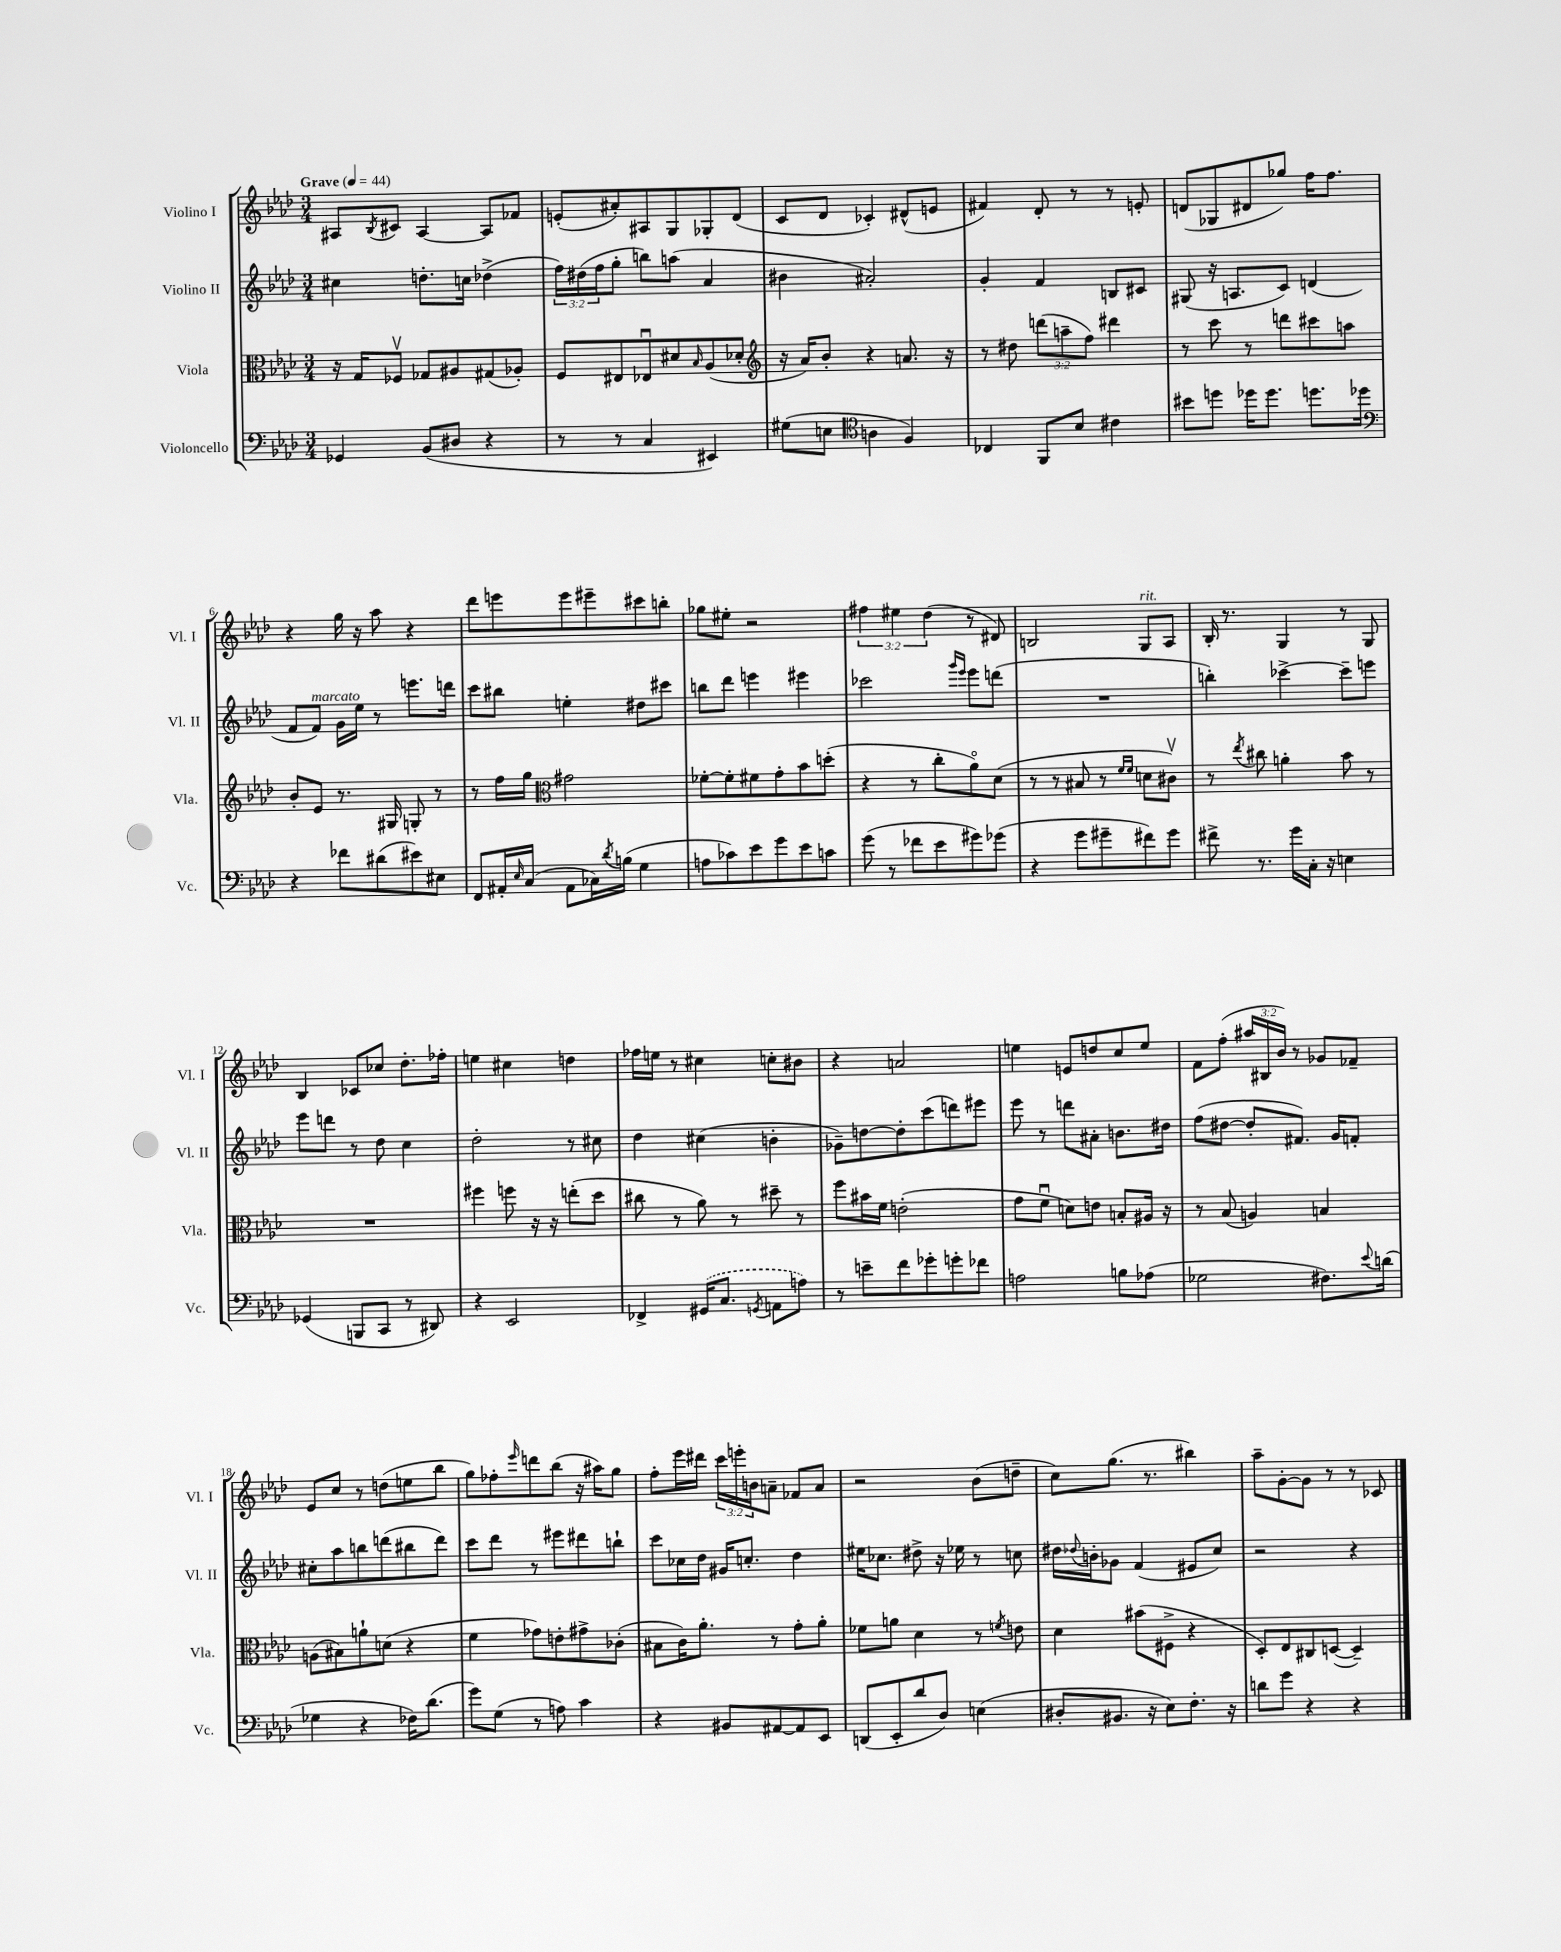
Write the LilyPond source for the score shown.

<<
\new StaffGroup <<
\new Staff = "s0" \with { instrumentName = "Violino I" shortInstrumentName = "Vl. I" } {
    \clef treble \key aes \major \numericTimeSignature \time 3/4 \override Staff.TupletNumber.text = #tuplet-number::calc-fraction-text \tempo "Grave" 4 = 44
    ais8 \acciaccatura { bes8 } cis'8 ais4~ ais8 fes'8 |
    e'8-.( ais'8-.) ais8 g8 ges8-. des'8( |
    c'8 des'8 ces'4-.) dis'8-^( e'8 |
    fis'4) des'8-. r8 r8 e'8-. |
    d'8( ges8 dis'8 ges''8) f''16 f''8. |
    r4 g''16 r16 aes''8 r4 |
    des'''8 e'''8 e'''8 eis'''8-- cis'''8 b''8-. |
    ges''8 eis''8-. r2 |
    \tuplet 3/2 { fis''4 eis''4 des''4( } r8 dis'8) |
    b2 g8^\markup { \italic "rit." } aes8 |
    bes16-. r8. g4 r8 g8 |
    bes4 ces'8 ces''8 des''8.-. fes''16-. |
    e''4 cis''4 d''4 |
    fes''16 e''16 r8 cis''4 c''8-. bis'8 |
    r4 a'2 |
    e''4 e'8 d''8 c''8 e''8 |
    f'8 f''8-.( \tuplet 3/2 { ais''16 bis16 bes'16) } r8 ges'8 fes'8-- |
    ees'8 c''8 r8 d''8( e''8 bes''8 |
    g''8) fes''8-. \grace { ees'''16 } d'''8 bes''8( r16 ais''16) g''8 |
    f''8-. ees'''16 dis'''16 \tuplet 3/2 { c'''16 e'''16-. b'16 } a'8-- fes'8 a'8 |
    r2 bes'8( d''8-- |
    c''8) g''8.( r8. bis''4) |
    aes''8-- g'8~-. g'8 r8 r8 ces'8 \bar "|." |
}
\new Staff = "s1" \with { instrumentName = "Violino II" shortInstrumentName = "Vl. II" } {
    \clef treble \key aes \major \numericTimeSignature \time 3/4 \override Staff.TupletNumber.text = #tuplet-number::calc-fraction-text
    cis''4 d''8.-. c''16 des''4->( |
    \tuplet 3/2 { f''16) dis''16( f''16 } g''8-. b''8) a''8( aes'4 |
    bis'4 ais'2-.) |
    g'4-. f'4 b8 cis'8 |
    gis8( r16 a8. c'8) d'4( |
    f'8 f'8^\markup { \italic "marcato" }) g'16 ees''16 r8 e'''8. d'''16 |
    c'''8 bis''8 e''4-. dis''8 cis'''8 |
    b''8 des'''8 e'''4 eis'''4 |
    ces'''2 \grace { g'''16 ees'''16 } ees'''8 d'''8( |
    R2. |
    b''4-.) ces'''4~-> ces'''8-- e'''8 |
    ees'''8 d'''8 r8 des''8 c''4 |
    des''2-. r8 cis''8 |
    des''4 cis''4( b'4-. |
    ges'8--) d''8~ d''8-. c'''8( d'''8) eis'''8 |
    ees'''8 r8 d'''8 ais'8-. b'8. dis''16 |
    f''8( dis''8~ dis''8-. fis'8.) g'16 f'8-. |
    cis''8-. aes''8 b''8 d'''8( bis''8 d'''8) |
    c'''8 des'''8 r8 eis'''8 dis'''8 b''8-! |
    c'''8 ces''16 des''16 gis'16 c''8.-. des''4 |
    eis''16 ces''8. dis''8-> r16 ees''16 r8 c''8 |
    dis''16 \appoggiatura { des''8 } b'16-. ges'8 f'4( eis'8 c''8) |
    r2 r4 \bar "|." |
}
\new Staff = "s2" \with { instrumentName = "Viola" shortInstrumentName = "Vla." } {
    \clef alto \key aes \major \numericTimeSignature \time 3/4 \override Staff.TupletNumber.text = #tuplet-number::calc-fraction-text
    r16 g16 fes8\upbow ges8 ais8 gis8( aes8-.) |
    f8 eis8 ees8\downbow dis'8 \grace { bes16 } aes8( des'8-. |
    \clef treble r16 aes'16) bes'8-. r4 a'8. r16 |
    r8 dis''8 \tuplet 3/2 { d'''8( a''8-- f''8) } dis'''4 |
    r8 c'''8 r8 d'''8 cis'''8 a''8 |
    bes'8-. ees'8 r8. gis16 g8-. r8 |
    r8 f''16 g''16 \clef alto gis'2 |
    fes'8~-. fes'8-. fis'8 g'8-. bes'8 d''8-.( |
    r4 r8 c''8-. aes'8\flageolet) des'8( |
    r8 r8 bis8 r8 \grace { f'16 f'16 } d'8 cis'8\upbow) |
    r8 \acciaccatura { ees''8 } cis''8 a'4-. bes'8 r8 |
    R2. |
    fis''4 f''8 r16 r16 e''8-.( des''8 |
    cis''8 r8 aes'8) r8 dis''8-- r8 |
    f''8 bis'16 f'16 e'2-.( |
    g'8 f'8\downbow d'8) e'8 b8-. ais16 r16 |
    r8 bes8( a4) b4 |
    a8( bis8) a'8-! d'8( r4 |
    f'4 ges'8) e'8-. gis'8-> ces'8-.( |
    bis8 c'16) aes'8.-. r8 g'8-. aes'8-. |
    fes'8 a'8 des'4 r8 \acciaccatura { f'8 } e'8 |
    des'4 bis'8( fis8-> r4 |
    des8-.) ees8 cis8 d8~( d4--) \bar "|." |
}
\new Staff = "s3" \with { instrumentName = "Violoncello" shortInstrumentName = "Vc." } {
    \clef bass \key aes \major \numericTimeSignature \time 3/4
    ges,4 bes,8( dis8 r4 |
    r8 r8 c4 eis,4) |
    gis8( e8 \clef tenor a4 f4) |
    ces4 f,8 bes8 cis'4 |
    bis'8 d''8 des''16 des''8. d''8. des''16 |
    \clef bass r4 fes'8 dis'8( eis'8) eis8 |
    f,8 ais,16-. \grace { ees16 } c16( ais,8 ces16) \acciaccatura { des'8 } b16( g4 |
    a8 ces'8) ees'8 g'8 ees'8 c'8 |
    g'8( r8 fes'8 ees'8 gis'8) ges'8( |
    r4 g'8 gis'8-- fis'8) gis'8 |
    fis'8-> r8. g'16 c16-. r16 e4 |
    ges,4( b,,8 c,8 r8 dis,8) |
    r4 ees,2 |
    fes,4-> \once \slurDashed gis,16( c8. \acciaccatura { g,8 } a,8 a8) |
    r8 e'8-- f'8 ges'8-. g'8-. fes'8 |
    a2 b8 aes8( |
    ges2 fis8.) \appoggiatura { ees'8 } d'16( |
    ges4 r4 fes16) des'8.( |
    g'8) g8( r8 a8) c'4 |
    r4 bis,8 ais,8~ ais,8 ees,8 |
    d,8( ees,8-. des'8 des8) e4( |
    dis8-. bis,8. r16 ees8) f8.-. r16 |
    d'8 g'8 r4 r4 \bar "|." |
}
>>
>>
